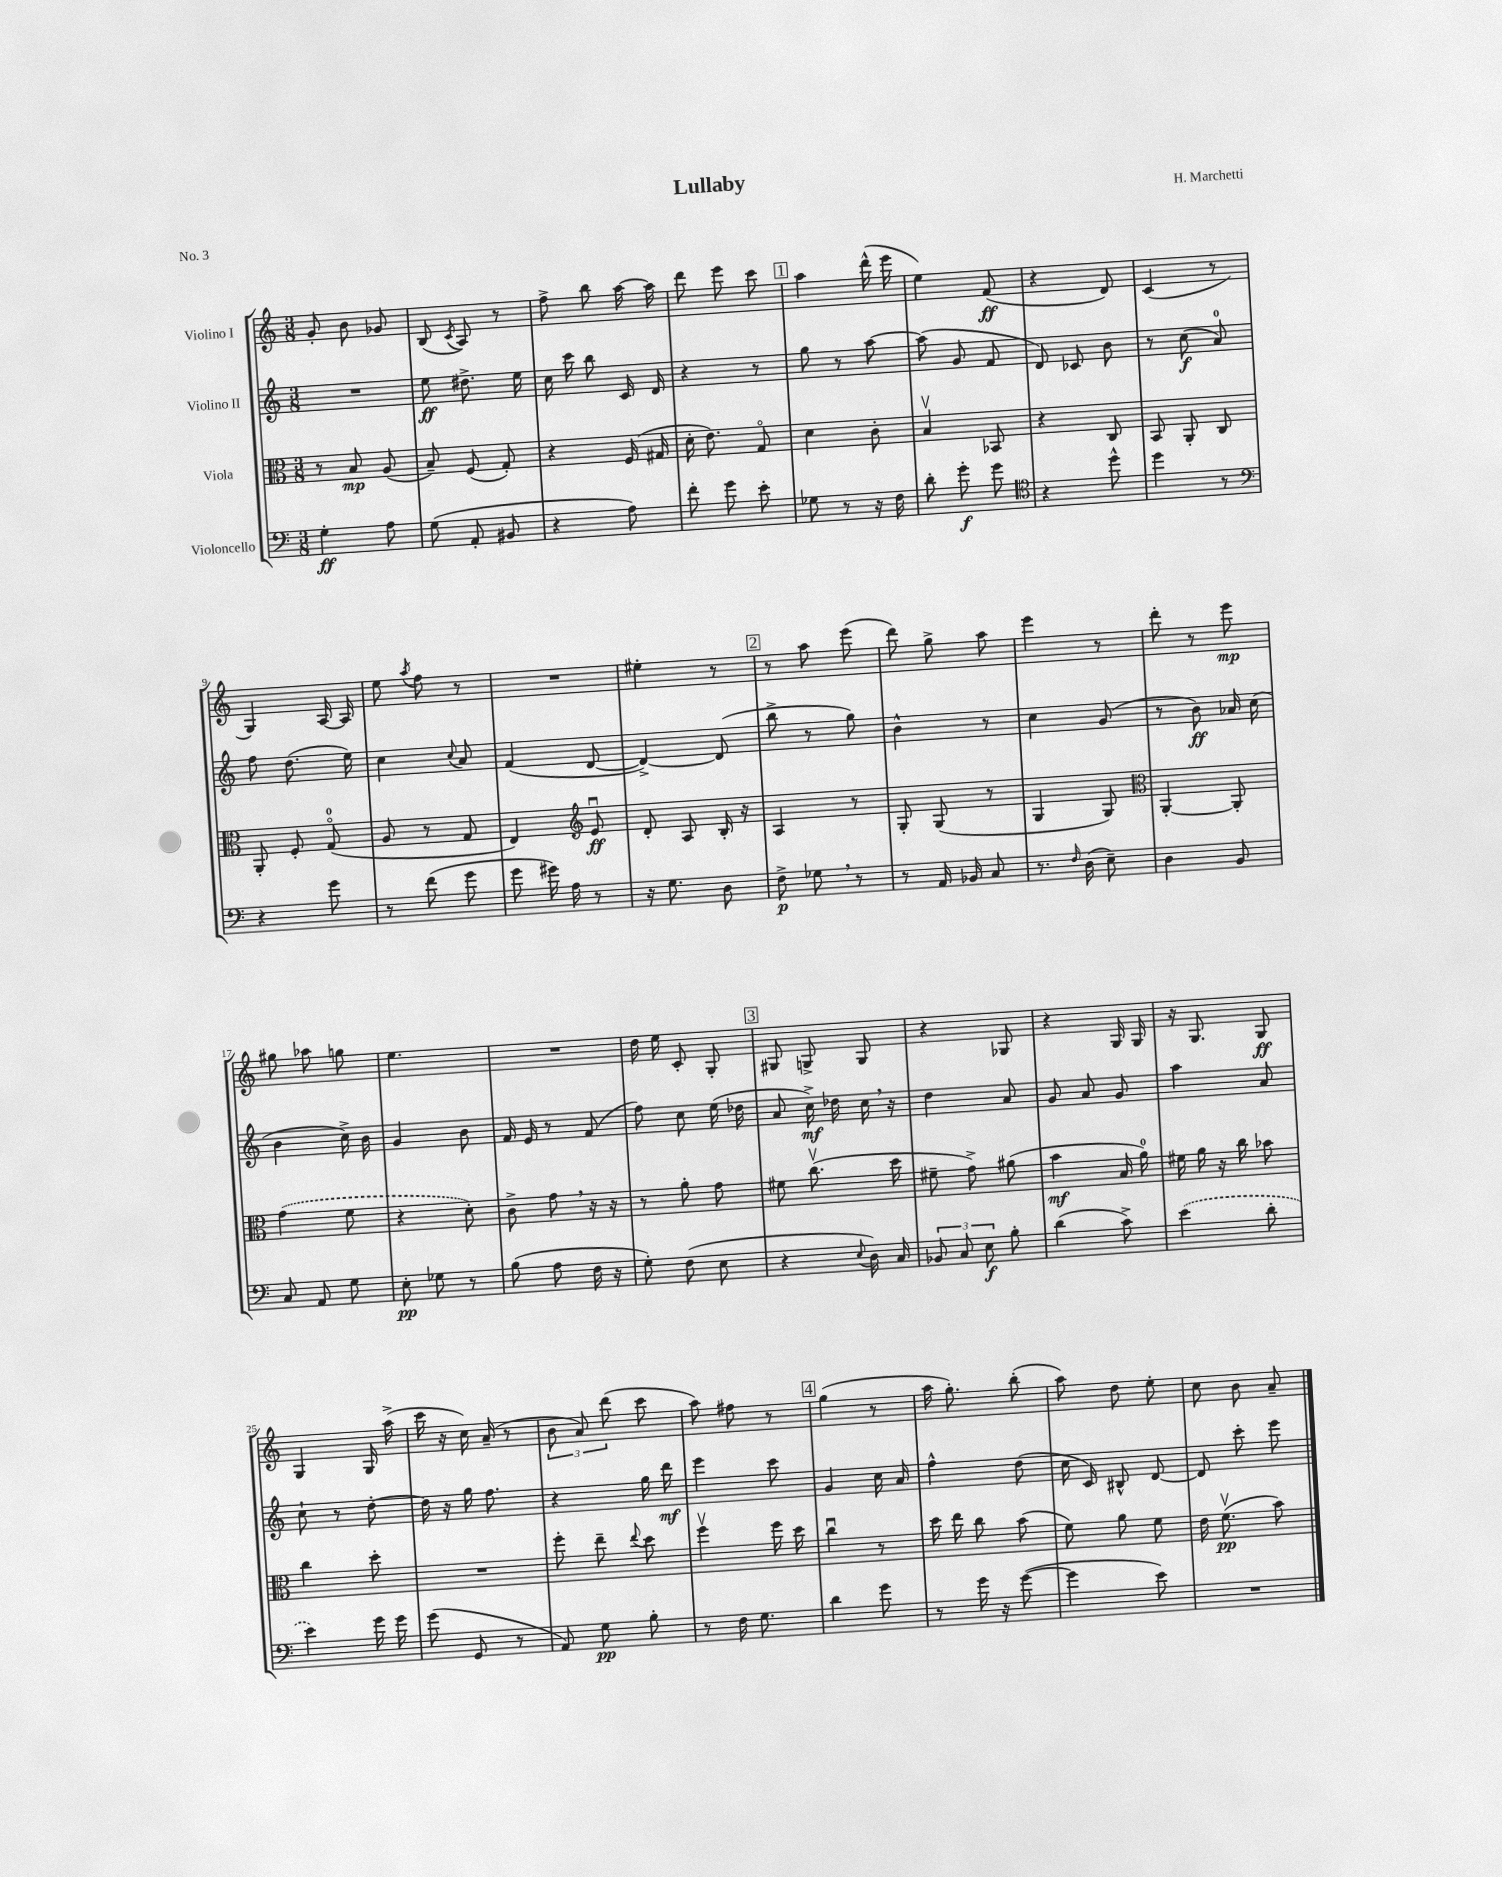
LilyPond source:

\header { title = "Lullaby" composer = "H. Marchetti" piece = "No. 3" }
<<
\new StaffGroup <<
\new Staff = "s0" \with { instrumentName = "Violino I" } {
    \clef treble \key c \major \numericTimeSignature \time 3/8
    \autoBeamOff g'8-. b'8 ges'8 |
    b8( \acciaccatura { c'8 } a8) r8 |
    f''8-> b''8 a''16~ a''16 |
    d'''8 e'''8 c'''8 |
    \mark \markup { \box "1" } a''4 d'''16-^( e'''16 |
    e''4) f'8\ff( |
    r4 d'8) |
    c'4( r8 |
    g4) a16~ a16 |
    e''8 \acciaccatura { a''8 } f''8 r8 |
    R4. |
    eis''4-. r8 |
    \mark \markup { \box "2" } r8 a''8 e'''8( |
    d'''8) g''8-> a''8 |
    e'''4 r8 |
    d'''8-. r8 e'''8\mp |
    gis''8 aes''8 g''8 |
    e''4. |
    R4. |
    d''16 e''16 c'8-. g8-. |
    \mark \markup { \box "3" } gis8 g8-> g8 |
    r4 ges8 |
    r4 g16 g16 |
    r16 g8. g8\ff |
    g4 g16 a''16->( |
    c'''16 r16 c''16) a'16--( r8 |
    \tuplet 3/2 { b'8 a'8) d'''8( } c'''8 |
    a''8) fis''8 r8 |
    \mark \markup { \box "4" } g''4( r8 |
    a''16 g''8.-.) b''8-.( |
    a''8) d''8 e''8-. |
    c''8 b'8 a'8-- \bar "|." |
}
\new Staff = "s1" \with { instrumentName = "Violino II" } {
    \clef treble \key c \major \numericTimeSignature \time 3/8
    \autoBeamOff R4. |
    e''8\ff dis''8.-> e''16 |
    c''16 c'''16 b''8 c'16 d'16 |
    r4 r8 |
    \mark \markup { \box "1" } g''8 r8 a''8~ |
    a''8( g'8 f'8 |
    d'8) ces'8 b'8 |
    r8 c''8\f( a'8-0) |
    f''8 d''8.( e''16) |
    c''4 \appoggiatura { c''8 } a'8 |
    f'4( d'8~ |
    d'4~->) d'8( |
    \mark \markup { \box "2" } b''8-> r8 g''8) |
    b'4-^ r8 |
    c''4 g'8( |
    r8 b'8\ff) aes'16 c''16( |
    b'4 c''16->) b'16 |
    g'4 b'8 |
    f'16 e'16 r8 f'8( |
    f''8) c''8 e''16( des''16 |
    \mark \markup { \box "3" } a'8 c''16->\mf) des''16 c''16 \breathe r16 |
    d''4 a'8 |
    g'8 a'8 g'8 |
    a''4 a'8 |
    c''8-! r8 d''8~-. |
    d''16 r16 g''16 f''8. |
    r4 g''16 d'''16\mf |
    e'''4 c'''8 |
    \mark \markup { \box "4" } g'4 c''16 a'16 |
    f''4-^ d''8( |
    c''16 c'16) bis8-^ d'8~ |
    d'8 c'''8-. e'''8 \bar "|." |
}
\new Staff = "s2" \with { instrumentName = "Viola" } {
    \clef alto \key c \major \numericTimeSignature \time 3/8
    \autoBeamOff r8 b8\mp a8( |
    b8--) f8( g8-.) |
    r4 f16( gis16 |
    d'16-. e'8.) g8\flageolet |
    \mark \markup { \box "1" } d'4 c'8-. |
    b4\upbow bes,8 |
    r4 c8 |
    b,8 a,8-. c8 |
    a,8-. f8-. g8-0\flageolet( |
    a8 r8 g8 |
    e4) \clef treble e'8\downbow\ff |
    d'8-. a8 b16-. r16 |
    \mark \markup { \box "2" } a4 r8 |
    g8-. g8( r8 |
    g4 g8) |
    \clef alto a,4~-. a,8-. |
    \once \slurDashed g'4( f'8 |
    r4 d'8-.) |
    c'8-> g'8 \breathe r16 r16 |
    r8 a'8-. g'8 |
    \mark \markup { \box "3" } fis'8 c''8.\upbow( d''16 |
    fis'8-- g'8->) ais'8( |
    b'4\mf b16 a'16-0) |
    fis'16 a'16 r16 c''16 bes'8 |
    c''4 d''8-. |
    R4. |
    f''8-. e''8-- \appoggiatura { e''8 } d''8 |
    f''4\upbow f''16 d''16 |
    \mark \markup { \box "4" } c''4\downbow r8 |
    d''16 e''16 c''8 b'8( |
    f'8) a'8 f'8 |
    e'16 f'8.\upbow\pp( b'8) \bar "|." |
}
\new Staff = "s3" \with { instrumentName = "Violoncello" } {
    \clef bass \key c \major \numericTimeSignature \time 3/8
    \autoBeamOff g4-.\ff a8 |
    g8( a,8-. bis,8 |
    r4 a8) |
    f'8-. g'8 e'8-. |
    \mark \markup { \box "1" } ges8 r8 r16 f16 |
    d'8-. g'8-.\f g'8 |
    \clef tenor r4 d''8-^ |
    d''4 r8 |
    \clef bass r4 g'8 |
    r8 f'8( g'8 |
    g'8 gis'16) a16 r8 |
    r16 g8. d8 |
    \mark \markup { \box "2" } f8->\p ges8 \breathe r8 |
    r8 a,16 bes,16 c8 |
    r8. \grace { f16 } d16( e8--) |
    d4 b,8 |
    c8 a,8 g8 |
    e8-.\pp ges8 r8 |
    b8( a8 f16 r16 |
    g8-.) f8( e8 |
    \mark \markup { \box "3" } r4 \appoggiatura { e8 } d16) c16 |
    \tuplet 3/2 { bes,8 c8 e8\f } b8-. |
    d'4( c'8->) |
    \once \slurDashed e'4( d'8-. |
    e'4) g'16 g'16 |
    g'8( g,8 r8 |
    a,8) g8\pp b8-. |
    r8 f16 g8. |
    \mark \markup { \box "4" } d'4 g'8 |
    r8 g'16 r16 g'8~( |
    g'4 e'8) |
    R4. \bar "|." |
}
>>
>>
